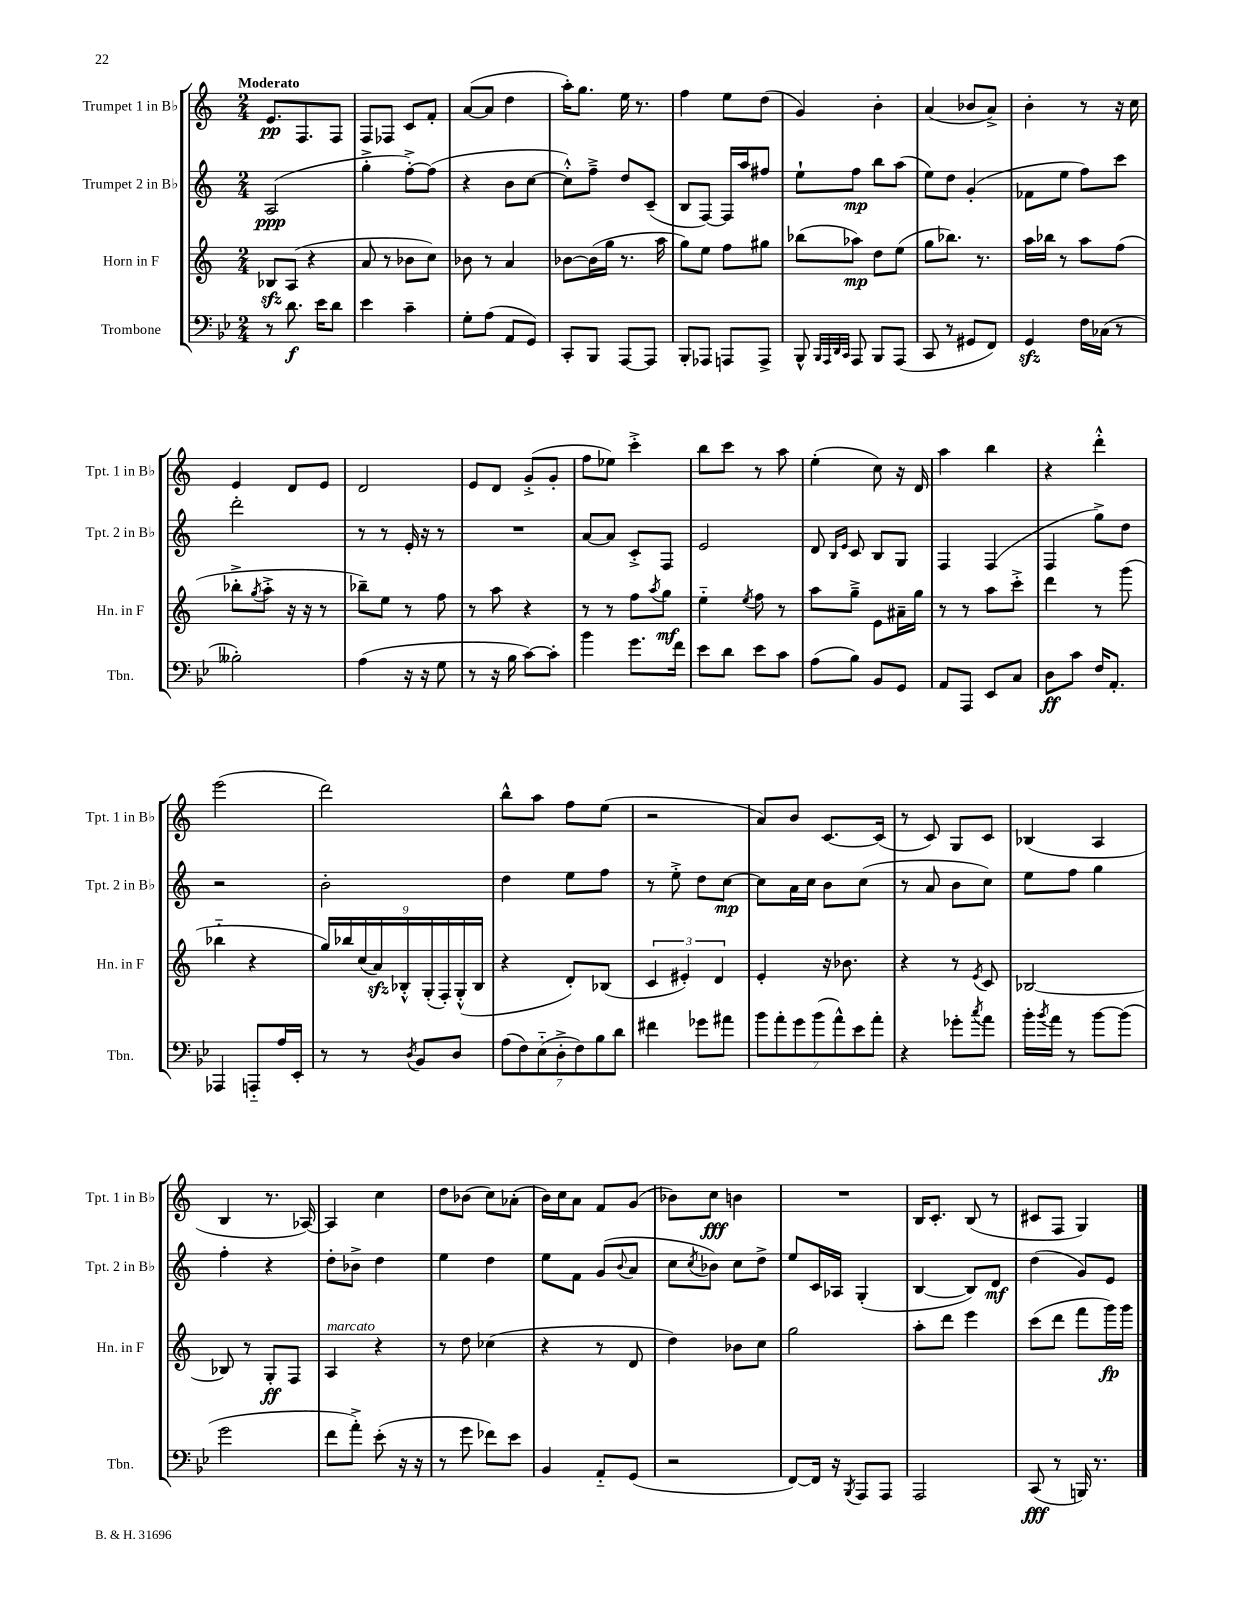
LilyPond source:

<<
\new StaffGroup <<
\new Staff = "s0" \with { instrumentName = "Trumpet 1 in Bb" shortInstrumentName = "Tpt. 1 in Bb" } {
    \clef treble \key c \major \numericTimeSignature \time 2/4 \tempo "Moderato"
    e'8.\pp f8. f8 |
    f8 fes8 c'8 f'8-. |
    a'8~( a'8 d''4 |
    a''16-.) g''8. e''16 r8. |
    f''4 e''8 d''8( |
    g'4) b'4-. |
    a'4( bes'8 a'8->) |
    b'4-. r8 r16 c''16 |
    e'4 d'8 e'8 |
    d'2 |
    e'8 d'8 g'8-.->( g'8-. |
    f''8 ees''8) c'''4-.-> |
    b''8 c'''8 r8 a''8 |
    e''4-.( c''8) r16 d'16 |
    a''4 b''4 |
    r4 d'''4-.-^ |
    e'''2( |
    d'''2) |
    b''8-^ a''8 f''8 e''8( |
    r2 |
    a'8) b'8 c'8.~ c'16( |
    r8 c'8) g8 c'8 |
    bes4( a4 |
    b4 r8. aes16~) |
    aes4 c''4 |
    d''8 bes'8( c''8) aes'8-.( |
    b'16) c''16 a'8 f'8 g'8( |
    bes'8) c''8\fff b'4 |
    R2 |
    b16 c'8.-. b8( r8 |
    cis'8 f8 g4) \bar "|." |
}
\new Staff = "s1" \with { instrumentName = "Trumpet 2 in Bb" shortInstrumentName = "Tpt. 2 in Bb" } {
    \clef treble \key c \major \numericTimeSignature \time 2/4
    a2\ppp( |
    g''4-.-> f''8~-.->) f''8( |
    r4 b'8 c''8~ |
    c''8-.-^) f''8---> d''8 c'8--( |
    b8 f8~) f16 a''16 fis''8 |
    e''8-! f''8\mp b''8 a''8( |
    e''8) d''8 g'4-.( |
    fes'8 e''8 f''8) c'''8 |
    d'''2-. |
    r8 r8 e'16-. r16 r8 |
    R2 |
    a'8~ a'8 c'8-.-> f8 |
    e'2 |
    d'8 \grace { b16 e'16 } c'8 b8 g8 |
    f4 f4( |
    f4 g''8->) d''8 |
    r2 |
    b'2-. |
    d''4 e''8 f''8 |
    r8 e''8-.-> d''8 c''8~\mp |
    c''8 a'16 c''16 b'8 c''8( |
    r8 a'8 b'8 c''8) |
    e''8 f''8 g''4 |
    f''4-. r4 |
    d''8-. bes'8-> d''4 |
    e''4 d''4 |
    e''8 f'8 g'8( \appoggiatura { b'8 } a'8 |
    c''8 \acciaccatura { c''8 } bes'8) c''8 d''8-> |
    e''8 c'16 aes16 g4-.( |
    b4~ b8) d'8\mf |
    d''4( g'8) e'8 \bar "|." |
}
\new Staff = "s2" \with { instrumentName = "Horn in F" shortInstrumentName = "Hn. in F" } {
    \clef treble \key c \major \numericTimeSignature \time 2/4
    bes8\sfz a8( r4 |
    a'8 r8 bes'8 c''8) |
    bes'8 r8 a'4 |
    bes'8~ bes'16( g''16 r8. a''16 |
    g''8) e''8 f''8 gis''8 |
    bes''8( aes''8\mp) d''8 e''8( |
    g''8 bes''8.) r8. |
    a''16 bes''16 r8 a''8 f''8( |
    bes''8-.-> \acciaccatura { g''8 } a''8-.-> r16 r16 r8 |
    bes''8--) e''8 r8 f''8 |
    r8 a''8 r4 |
    r8 r8 f''8 \acciaccatura { a''8 } g''8\mf |
    e''4-_ \acciaccatura { e''8 } f''8 r8 |
    a''8 g''8---> e'8 ais'16-- g''16 |
    r8 r8 a''8 c'''8-.-> |
    d'''4 r8 g'''8( |
    bes''4-_ r4 |
    \tuplet 9/8 { g''16) bes''16 c''16( a'16\sfz) bes16-.-^ g16-.( f16-.) g16-.-^( bes16 } |
    r4 d'8-.) bes8( |
    \tuplet 3/2 { c'4 eis'4-.) d'4 } |
    e'4-. r16 bes'8. |
    r4 r8 \acciaccatura { e'8 } c'8 |
    bes2~ |
    bes8 r8 g8-.\ff f8 |
    a4^\markup { \italic "marcato" } r4 |
    r8 d''8 ces''4( |
    r4 r8 d'8 |
    d''4) bes'8 c''8 |
    g''2 |
    a''8-. d'''8 e'''4 |
    c'''8( d'''8 f'''8 g'''16\fp) g'''16 \bar "|." |
}
\new Staff = "s3" \with { instrumentName = "Trombone" shortInstrumentName = "Tbn." } {
    \clef bass \key bes \major \numericTimeSignature \time 2/4
    r8 d'8.\f ees'16 d'8 |
    ees'4 c'4-- |
    g8-. a8( a,8 g,8) |
    c,8-. bes,,8 a,,8~ a,,8 |
    bes,,8-. aes,,8 a,,8 a,,8-> |
    bes,,8-^ \grace { bes,,32 a,,32 d,32 c,32 } a,,8 bes,,8 a,,8( |
    c,8 r8 gis,8 f,8) |
    g,4\sfz f16 ces16( r8 |
    beses2-.) |
    a4( r16 r16 g8 |
    r8 r16 bes16 c'8~) c'8-. |
    bes'4 g'8. f'16 |
    ees'8 d'8 ees'8 c'8 |
    a8( bes8) bes,8 g,8 |
    a,8 a,,8 ees,8 c8 |
    d8\ff c'8 f16 a,8.-. |
    aes,,4 a,,8-_ a16 ees,16-. |
    r8 r8 \acciaccatura { d8 } bes,8 d8 |
    \tuplet 7/4 { a8( f8) ees8-_( d8-.-> f8) bes8 d'8 } |
    fis'4 ges'8 ais'8 |
    \tuplet 7/4 { bes'8 a'8-. g'8 bes'8( a'8-^) ees'8 a'8-. } |
    r4 ges'8-. \acciaccatura { c''8 } a'8 |
    bes'16-. \acciaccatura { bes'8 } a'16 r8 bes'8~ bes'8( |
    g'2 |
    f'8 a'8-.->) ees'8-.( r16 r16 |
    r8 g'8 fes'8) ees'8 |
    bes,4 a,8-_ g,8( |
    r2 |
    f,8~) f,16 r16 \acciaccatura { bes,,8 } a,,8 a,,8 |
    a,,2 |
    c,8\fff( r8 b,,16) r8. \bar "|." |
}
>>
>>
\layout { \context { \Score \remove "Bar_number_engraver" } }
